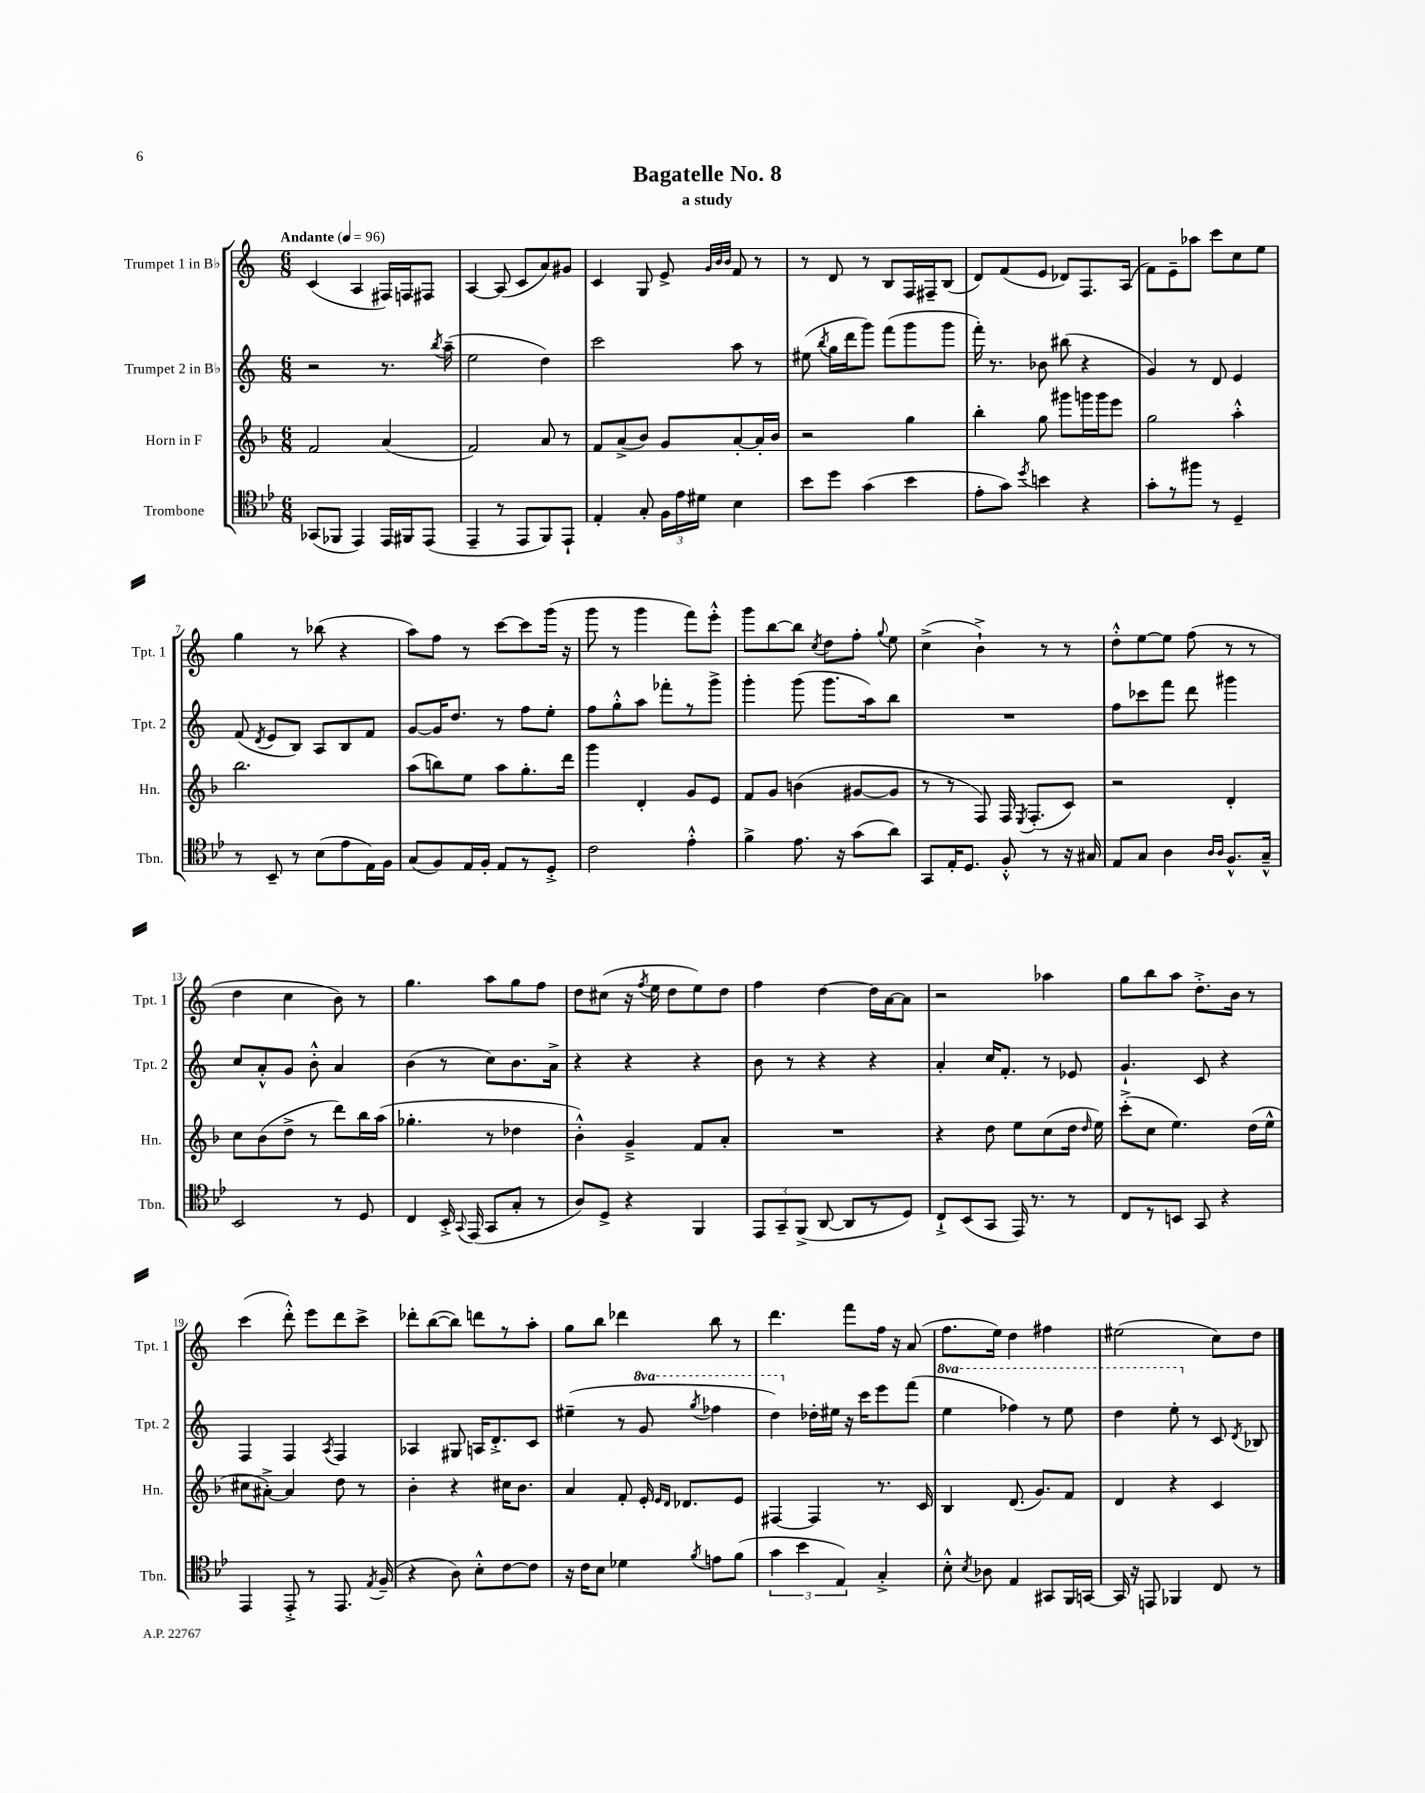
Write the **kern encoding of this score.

**kern	**kern	**kern	**kern
*staff4	*staff3	*staff2	*staff1
*clefC4	*clefG2	*clefG2	*clefG2
*k[b-e-]	*k[b-]	*k[]	*k[]
*M6/8	*M6/8	*M6/8	*M6/8
*MM96	*MM96	*MM96	*MM96
(8GG-	2f	2r	(4c
8FF-	.	.	.
4EE-)	.	.	4A
16EE-	(4a	8.r	16F#)
16FF#	.	.	16F
(8EE-	.	.	8F#
.	.	8qbb	.
.	.	(16aa~	.
=	=	=	=
4EE-~	2f)	2ee	[4A
8r	.	.	(8A]
8EE-	.	.	8c
8FF)	8a	4dd)	8a)
8EE-`	8r	.	8g#
=	=	=	=
4E-'	8f	2ccc	4c
.	(8a^	.	.
8G'	8b-)	.	8G
24F	8g	.	8e^
24e-	.	.	.
24d#	.	.	.
.	.	.	32qqg
.	.	.	32qqb
.	.	.	32qqb
4B-	[8a'	8aa	8f
.	16a']	8r	8r
.	16b-	.	.
=	=	=	=
8b-	2r	(8ee#	8r
.	.	8qbb	.
8dd	.	16gg	8d
.	.	16ddd	.
(4g	.	8ggg)	8r
.	.	(8fff	8B
4b-	4gg	8ggg	16F
.	.	.	16F#~
.	.	8ggg	(8B
=	=	=	=
8e-'	4bb-'	16fff')	8d)
.	.	8.r	.
8g)	.	.	(8f
8qdd	.	.	.
4b	8gg	8b-	8e
.	8ggg#	(8bb#	8d-)
4r	16ggg	4r	8.F
.	16ggg	.	.
.	8eee	.	.
.	.	.	(16A
=	=	=	=
8g'	2gg	4g)	8f)
8r	.	.	8e~
8ff#	.	8r	8aa-
8r	.	8d	8ccc
4D~	4aa'^^	4e	8cc
.	.	.	8ee
=	=	=	=
8r	2.bb-	(8f	4gg
.	.	8qd	.
8BB-~	.	8e	.
8r	.	8B)	8r
(8B-	.	8A	(8bb-
8e-	.	8B	4r
16E-)	.	8f	.
16F	.	.	.
=	=	=	=
(8G	(8aa	[8g	8aa)
8F)	8bb)	16g]	8ff
.	.	8.dd	.
16E-	8ee	.	8r
16F'	.	.	.
8E-	8aa	8r	[8ccc
8r	8.gg'	8ff	8ccc]
8D'^	.	8ee'	(16ggg
.	16ddd	.	16r
=	=	=	=
2c	4ggg	8ff	8ggg
.	.	8gg'^^	8r
.	4d'	8aa	4ggg
.	.	8fff-'	.
4e-'^^	8g	8r	8fff)
.	8e	8ggg^	8eee'^^
=	=	=	=
4f^	8f	4ggg'	8ggg
.	8g	.	[8bb
8.e-	(4b	(8ggg	8bb]
.	.	.	8qcc
.	.	8.ggg	8dd
16r	.	.	.
(8g	[8g#	.	8ff'
.	.	16aa)	.
.	.	.	8qqgg
8a)	8g#]	8bb	8ee
=	=	=	=
8GG	8r	2.r	(4cc^
16E-'	8r	.	.
8.D	.	.	.
.	8F)	.	4b`^)
8F'^^	16F	.	.
.	8qE	.	.
.	(8.F'	.	.
8r	.	.	8r
16r	8c)	.	8r
16G#	.	.	.
=	=	=	=
8E-	2r	8ff	8dd'^^
8G	.	8ccc-	[8ee
4A	.	8fff	8ee]
.	.	8ddd	(8ff
16qqA	.	.	.
16qqA	.	.	.
8.F^^	4d'	4ggg#	8r
.	.	.	8r
16G~^^	.	.	.
=	=	=	=
2BB-	8cc	8cc	4dd
.	(8b-	8a'^^	.
.	8dd^	8g	4cc
.	8r	8b'^^	.
8r	8ddd)	4a	8b)
8D	16bb-	.	8r
.	(16aa	.	.
=	=	=	=
4C	4.gg-'	(4b	4.gg
16BB-'^	.	8r	.
8qqGG	.	.	.
(16EE-	.	.	.
8GG	8r	8cc)	8aa
8G'	4dd-	8.b	8gg
8r	.	.	8ff
.	.	16a^	.
=	=	=	=
8A)	4b-'^^)	4r	8dd
8D^	.	.	(8cc#
4r	4g~^	4r	16r
.	.	.	8qff
.	.	.	16ee
.	.	.	8dd
4FF	8f	4r	8ee)
.	8a'	.	8dd
=	=	=	=
12EE-	2.r	8b	4ff
12GG~	.	.	.
.	.	8r	.
(12FF^	.	.	.
[8AA	.	4r	[4dd
8AA]	.	.	.
8r	.	4r	16dd]
.	.	.	[16a
8D)	.	.	8a]
=	=	=	=
8C`^	4r	4a'	2r
(8BB-	.	.	.
8GG	8dd	16cc	.
.	.	8.f'	.
16EE-)	8ee	.	.
8.r	.	.	.
.	(8cc	8r	4aa-
8r	16dd	8e-	.
.	16qqdd	.	.
.	16ee)	.	.
=	=	=	=
8C	(8ccc'^	4.g`	8gg
8r	8cc	.	8bb
8BB	4.ee)	.	8aa
8GG	.	8c	8.dd'^
4r	.	4r	.
.	.	.	16b
.	(16dd	.	8r
.	16ee^^	.	.
=	=	=	=
4EE-	8cc#	4F	(4ccc
.	[8a#'^)	.	.
8EE-'^	4a#]	4F	8ddd'^^)
8r	.	.	8eee
.	.	8qA	.
8.EE-	8dd	4F	8ddd
.	8r	.	8ccc^
8qE-	.	.	.
(16F~	.	.	.
=	=	=	=
4r	4b-'	4A-	8ddd-'
.	.	.	([8bb
8A)	4r	8G#	8bb])
8B-'^^	.	16A	8ddd
.	.	8.d'^	.
[8c	16cc#	.	8r
.	8.b-	.	.
8c]	.	8c	8aa'
=	=	=	=
16r	4a	(4ee#~	8gg
16c	.	.	.
8B-	.	.	8bb
4d-	8f'	8r	4ddd-
.	16e'	8gg	.
.	16qqe	.	.
.	16qqd	.	.
.	8.d-	.	.
8qf	.	8qggg	.
8e	.	4fff-	8bb
(8f	8e	.	8r
=	=	=	=
6g	[4F#	4ddd)	4.ddd
6b-	.	.	.
.	4F#]	16dd-'	.
.	.	16ee#	.
6E-)	.	.	.
.	.	16r	8fff
.	.	16ccc	.
4G'^	8.r	8eee	16ff
.	.	.	16r
.	.	(8fff	(8a
.	16c	.	.
=	=	=	=
8B-'^^	4B-	4eee	8.ff
8qB-	.	.	.
8A-	.	.	.
.	.	.	16ee)
4E-	(8.d	4fff-)	4dd
.	8.g)	.	.
8GG#	.	8r	4ff#
16FF	8f	8eee	.
[16GG	.	.	.
=	=	=	=
16GG]	4d	4ddd	(2ee#
16r	.	.	.
8EE	.	.	.
4FF-	4r	8eee'	.
.	.	8r	.
8C	4c	8c	8cc)
.	.	8qd	.
8r	.	8B-	8dd
==	==	==	==
*-	*-	*-	*-
